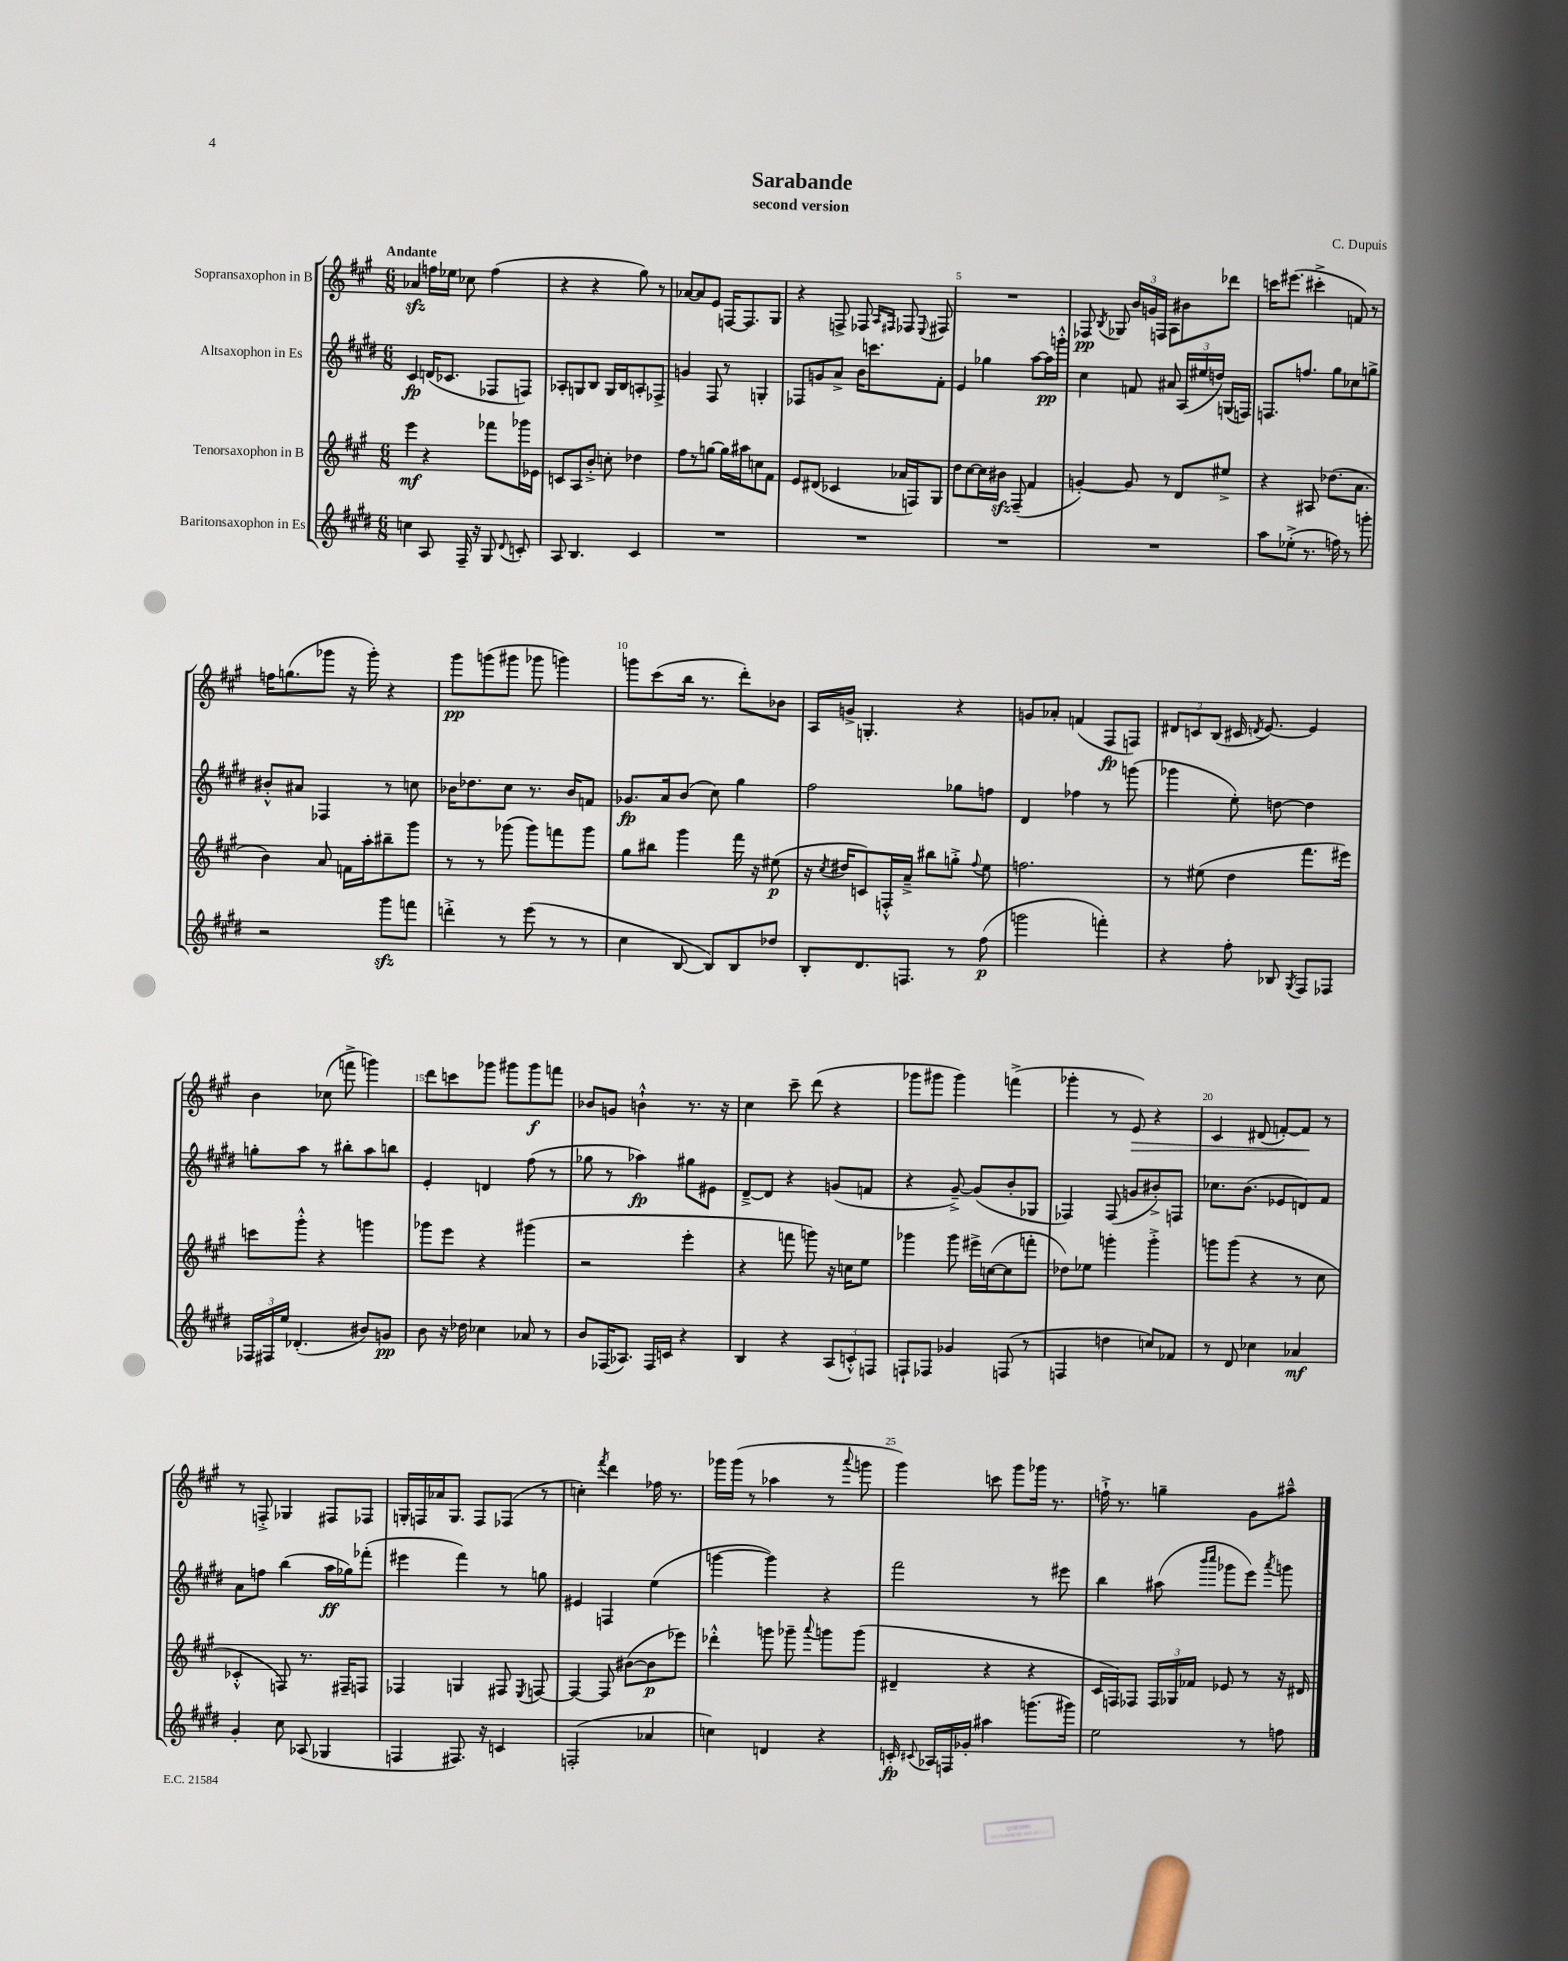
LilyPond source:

\header { title = "Sarabande" composer = "C. Dupuis" subtitle = "second version" }
<<
\new StaffGroup <<
\new Staff = "s0" \with { instrumentName = "Sopransaxophon in B" } {
    \clef treble \key a \major \numericTimeSignature \time 6/8 \tempo "Andante"
    \autoBeamOff aes'4\sfz f''16[ ees''16] ces''8 f''4( |
    r4 r4 gis''8) r8 |
    aes'8[~ aes'8 e'8] f16[~ f8. gis8] |
    r4 f8-> fes8 \grace { a16[ fis16] } fes8 \appoggiatura { e8 } fis8 |
    R2. |
    fes8\pp \acciaccatura { b8 } ges8 \tuplet 3/2 { b'16[ g'16 f16] } a8[ bis'8 des'''8] |
    c'''16[ eis'''8.]( cis'''4-.-> f'8) r8 |
    f''16[ g''8.( ges'''8] r16 ges'''16-.) r4 |
    gis'''8[\pp g'''8( gis'''8] ges'''8 g'''4) |
    g'''8[ cis'''8( b''16] r8. d'''8[-.) bes'8] |
    a16[ g'16]-> g4.-. r4 |
    g'8[ aes'8]-. f'4( fis8[\fp f8]) |
    \tuplet 3/2 { dis'8[ c'8 b8]( } cis'16 \acciaccatura { d'8 } e'8.~) e'4 |
    b'4 ces''8( f'''8-> g'''4) |
    d'''8[ c'''8 ges'''8] gis'''8[ gis'''8\f f'''8] |
    bes'8[ g'8] b'4-!-^ r8. r16 |
    cis''4 cis'''8-- d'''8( r4 |
    ges'''8[ gis'''8] gis'''4) f'''4->( |
    ges'''4-. r8 e'8\>) r4 |
    cis'4 dis'8( f'8[~-.) f'8]\! r8 |
    r8 f8-.-> ges4 fis8[ fes8] |
    g16[-. f16 aes'16 g8.] f8[ fes8]( r8 |
    c''4-.) \acciaccatura { fis'''8 } d'''4 fes''16 r8. |
    ges'''16[ ges'''16]( r8 aes''4 r8 \appoggiatura { a'''8 } g'''8 |
    gis'''4) c'''8 gis'''8[ ges'''16] r8. |
    f''16-!-> r8. g''4-- gis'8[ ais''8]---^ \bar "|." |
}
\new Staff = "s1" \with { instrumentName = "Altsaxophon in Es" } {
    \clef treble \key e \major \numericTimeSignature \time 6/8
    \autoBeamOff cis'4\fp d'16[( ces'8.] fes8[ f8]) |
    aes8[-. g8 b8] g16[ b16 a8-. fes8]-> |
    g'4 fis8 r8 g4-. |
    fes8[ g'8 a'8]-> b'16[ c'''8. fis'8]-. |
    e'4 ges''4 a''8[~ a''16\pp g'''16]-.-^ |
    cis''4 f'8 ais'8 \tuplet 3/2 { a16[( eis''16 d''16]) } g16[( f16]) |
    f8.[ f''8.] gis''8[ ces''8 g''8]-> |
    bis'8[-.-^ ais'8] fes4 r8 c''8 |
    bes'16[ des''8. cis''8] r8. bes'16[ f'8] |
    ges'8.[\fp a'16 b'8]( cis''8) gis''4 |
    fis''2 ges''8[ f''8] |
    dis'4 fes''4 r8 g'''8( |
    ges'''4 e''8-.) d''8~ d''4 |
    g''8[-. a''8] r8 bis''8[-. a''8 b''8] |
    e'4-. d'4 fis''8( r8 |
    ges''8 r8 aes''4\fp) gis''8[ eis'8] |
    dis'8[~---> dis'8] r4 g'8[( f'8] |
    r4 gis'8~--->) gis'8[( b'8-. ges8] |
    fes4) fes8( g'8[ bis'8-.->) f8] |
    ces''8.[ b'8.]( ees'8[ d'8) fis'8] |
    a'8[ f''8] b''4( a''16[\ff ges''16) fes'''8]-.( |
    eis'''4 fis'''4) r8 g''8 |
    eis'4 f4 e''4( |
    g'''4~ g'''4) r4 |
    fis'''2 r8 eis'''8 |
    b''4 ais''8( \grace { b'''16[ cis''''16] } ges'''8[ e'''8]) \acciaccatura { a'''8 } g'''8 \bar "|." |
}
\new Staff = "s2" \with { instrumentName = "Tenorsaxophon in B" } {
    \clef treble \key a \major \numericTimeSignature \time 6/8
    \autoBeamOff e'''4\mf r4 fes'''8[ ges'''16 ees'16] |
    c'8[ a8 b'8]-.-> c''8-. des''4 |
    fis''8[ r8 g''8]~ g''16[ ais''16 c''8 fis'8] |
    e'8[ dis'8]( ces'4 aes'16[ f16) gis8] |
    d''8[ cis''8~ cis''16 bis'16]\sfz fis8--( fis'4 |
    g'4~-.) g'8 r8 d'8[ eis''8]-> |
    r4 ais8 des''8.[( a'8.] |
    b'4) a'8 f'16[ a''16-. bis''8-- gis'''8] |
    r8 r8 ges'''8( ges'''8[) f'''8 ges'''8] |
    gis''8[ bis''8] gis'''4 fis'''16 r16 eis''8\p( |
    r16 \acciaccatura { cis''8 } dis''16[ c'8) f16-.-^ a'16]---> bis''8[ g''8]-.-> \appoggiatura { fis''8 } e''8 |
    f''2. |
    r8 eis''8( d''4 fis'''8.[ eis'''16]) |
    c'''8[ gis'''8]-.-^ r4 g'''4 |
    ges'''8[ e'''8] r4 gis'''4( |
    r2 e'''4-. |
    r4 f'''8 g'''8) r16 c''16[ e''8] |
    ges'''4 ges'''8 eis'''16[-> c''16~( c''8 f'''8]-. |
    des''8[) ees''8] g'''4-. g'''4-.-> |
    g'''8[ g'''8]( r4 r8 cis''8 |
    ces'4-.-^ f8) r8. fis16[-- f8] |
    fes4 g4 fis8 \acciaccatura { e8 } f8~ |
    f4~ f8 bis'8[~( bis'8\p ees'''8]) |
    des'''4-.-^ g'''8 ges'''8-- \appoggiatura { a'''8 } g'''8[ g'''8]( |
    dis'4-- r4 r4 |
    cis'16[ f16) fes8] \tuplet 3/2 { fes16[ ges16 fes'16] } ees'8 r8 r16 dis'16 \bar "|." |
}
\new Staff = "s3" \with { instrumentName = "Baritonsaxophon in Es" } {
    \clef treble \key e \major \numericTimeSignature \time 6/8
    \autoBeamOff c''4 a8 fis16-- r16 gis8 \appoggiatura { dis'8 } c'8-. |
    a8 b4. cis'4 |
    R2. |
    R2. |
    R2. |
    R2. |
    a''8[ ees''8]-.->( r8. f''16) r8 g'''8-. |
    r2 gis'''8[\sfz f'''8] |
    d'''4-.-> r8 e'''8( r8 r8 |
    cis''4 b8~ b8[) b8 des''8] |
    b8[-. dis'8. f8.] r8 fis''8\p( |
    g'''2 f'''4-.) |
    r4 fis''8-. bes8 \acciaccatura { gis8 } fis8[ fes8] |
    \tuplet 3/2 { fes16[ fis16 e''16] } des'4.-.( bis'8[) g'8]\pp |
    b'8 r16 des''16 ces''4 aes'8 r8 |
    b'8[ fes16( aes8.]) fes16[ c'16] r4 |
    b4 r4 \tuplet 3/2 { a8[( c'8-.-^) f8] } |
    f8[-! fes8] ges'4 f8( r8 |
    f4 d''4 c''8[) fes'8] |
    r8 dis'8 ces''4 aes'4\mf |
    gis'4-. cis''8 aes8( ges4 |
    f4 fis8.) r16 c'4 |
    f2-.( aes'4 |
    c''4) d'4 r4 |
    c'16-.\fp \appoggiatura { cis'8 } aes16[ f16 ges'16]-. ais''4 g'''8.[( gis'''16]) |
    e''2 r8 f''8 \bar "|." |
}
>>
>>
\layout { \context { \Score \override BarNumber.break-visibility = ##(#f #t #t) barNumberVisibility = #(every-nth-bar-number-visible 5) } }
